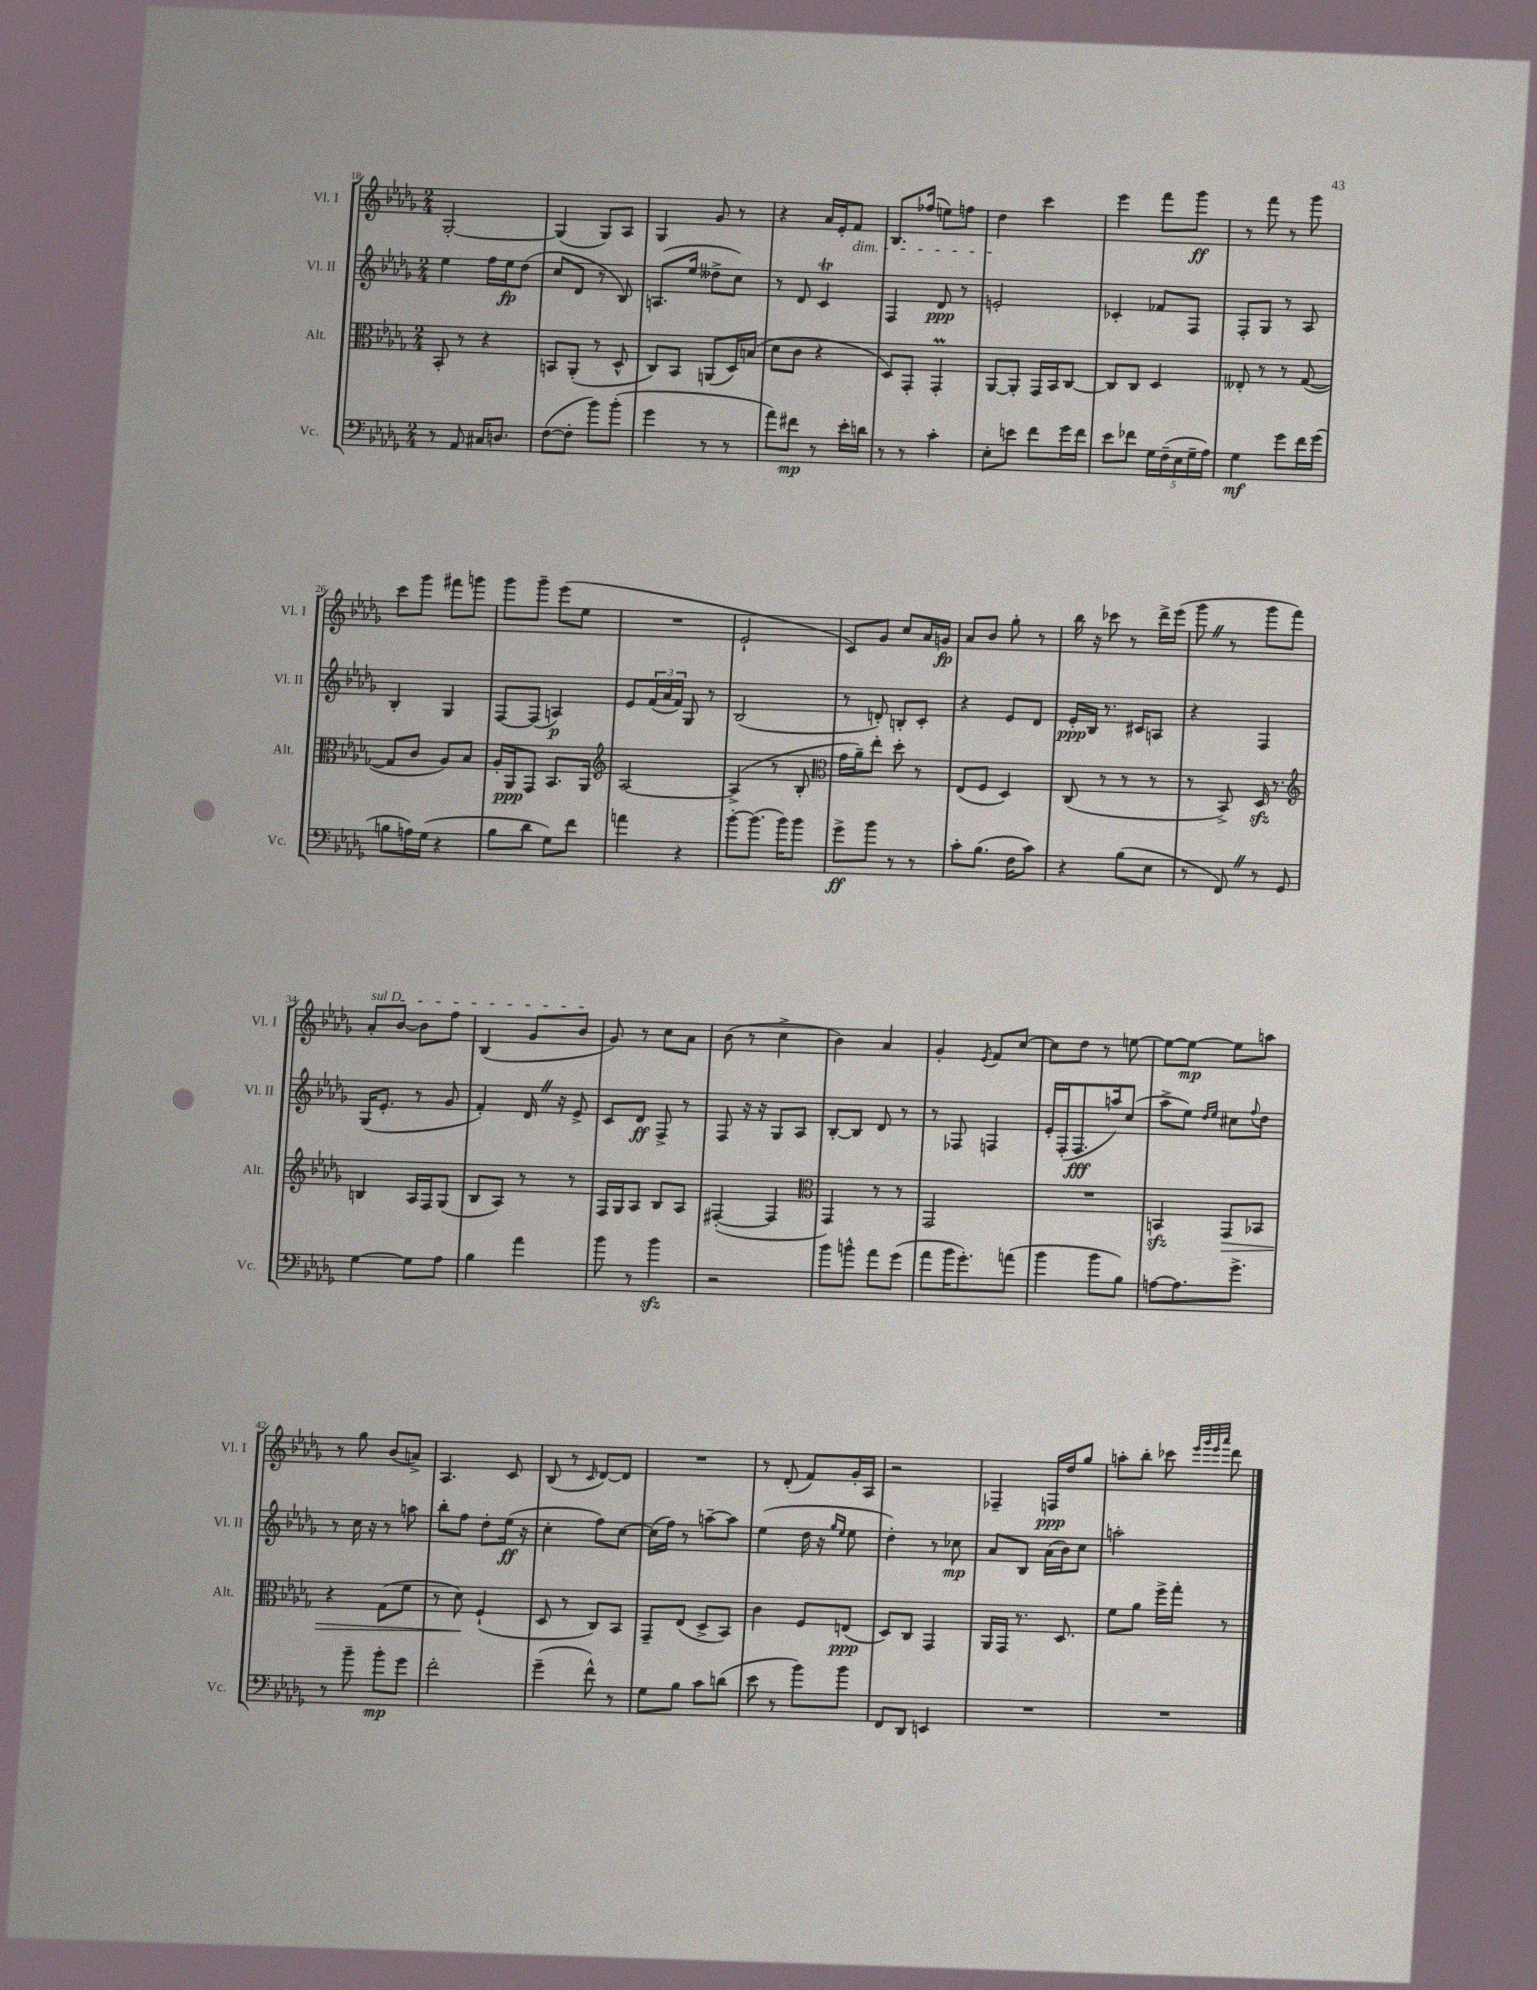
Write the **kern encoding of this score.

**kern	**kern	**kern	**kern
*staff4	*staff3	*staff2	*staff1
*clefF4	*clefC3	*clefG2	*clefG2
*k[b-e-a-d-g-]	*k[b-e-a-d-g-]	*k[b-e-a-d-g-]	*k[b-e-a-d-g-]
*M2/4	*M2/4	*M2/4	*M2/4
8r	8BB-'	4ee-	[2G-'
8AA-	8r	.	.
16C#	4r	16ff	.
8.D	.	16ee-	.
.	.	(8dd-	.
=	=	=	=
([8F	8BB	8cc	(4G-]
8F']	(8AA-'	8d-	.
8b-)	8r	8r	8G-)
(8b-'	8D-^^	8B-)	8A-
=	=	=	=
4g-	8C)	(8.A	4G-
.	8BB-	.	.
.	.	16ee-	.
8r	(8AA	8dd--^	8g-
8r	16D-)	8cc)	8r
.	(16B	.	.
=	=	=	=
8a-)	8d-	8r	4r
8f#	8c	8d-	.
8r	4r	4c	16a-
.	.	.	16e-'
16e-'	.	.	8f
16d	.	.	.
=	=	=	=
8r	8D-)	4F	8.B-
8r	8GG-'	.	.
.	.	.	(16ff-
4c'	4GG-'	8d-	8ee)
.	.	8r	8ff
=	=	=	=
8E-'	[8AA-	2e'	4dd-
8e	8AA-']	.	.
8f	16GG-	.	4ccc
.	16BB-	.	.
16g-	[8C	.	.
16f	.	.	.
=	=	=	=
8e-	8C]	4c-'	4eee-
8f-	8C	.	.
20G-	4D-	8f-	8fff
(20F~	.	.	.
20E-	.	.	.
.	.	8F	8ggg-
20G-~	.	.	.
20A-)	.	.	.
=	=	=	=
4G-	8E--'	8F'	8r
.	8r	8G-	8fff
8g-	8r	8r	8r
16f	([8G-	8A-	8ggg-
(16g-	.	.	.
=	=	=	=
8B	8G-]	4B-'	8ccc
16A)	8c	.	8ggg-
(16G-	.	.	.
4r	8A-)	4G-	8fff#
.	8B-	.	8ggg
=	=	=	=
8B-	16A-'	[8F	8ggg-
.	16AA-	.	.
8d-	8GG-	(8F]	8ggg-~
8G-)	8.BB-	4A)	(8eee-
8f	.	.	8ee-
.	16AA-	.	.
=	=	=	=
*	*clefG2	*	*
4a	[2A-	8e-	2r
.	.	(24f	.
.	.	24a-	.
.	.	24f)	.
4r	.	8G-	.
.	.	8r	.
=	=	=	=
[8b-'	(4A-^]	(2B-	2e-`
(8.b-]	.	.	.
.	8r	.	.
16b-)	.	.	.
8b-	8B-'	.	.
=	=	=	=
*	*clefC3	*	*
8g-^	16g-	8r	8c)
.	16a-~)	.	.
8b-	8ee-'	8d')	8g-
8r	8dd-'	8B'	8cc
8r	8r	8c'	16a-
.	.	.	16g
=	=	=	=
8c'	(8E-	4r	8a-
(8.B-	8F	.	8b-
.	4D-)	8e-	8gg-'
16F	.	.	.
8c)	.	8d-	8r
=	=	=	=
4r	(8C	16e-'	16bb-
.	.	16B-	16r
.	8r	8.r	8ccc-
(8B-	8r	.	8r
.	.	16c#	.
8E-	8r	8A	16ddd-^
.	.	.	(16eee-
=	=	=	=
8r	8r	4r	8ggg-
8FF)	8BB-^)	.	8r
8r	16D-	4F	8ggg-
.	8.r	.	.
8GG-	.	.	8fff)
=	=	=	=
*	*clefG2	*	*
[4G-	4B	(16G-	8a-'
.	.	8.e-'	.
.	.	.	[8b-
8G-]	16A-	8r	8b-]
.	16F	.	.
8A-	(8G-	8g-	8ff
=	=	=	=
4B-	8B-	4f')	(4B-
.	8A-)	.	.
4a-	8r	16d-	8g-
.	.	16r	.
.	8r	8e-^	8b-
=	=	=	=
8b-	16F	8c	8g-)
.	16G-	.	.
8r	8A-	8d-	8r
4b-	8B-	8F^	8cc
.	8A-	8r	8a-
=	=	=	=
2r	([4F#'	8F	(8b-
.	.	16r	8r
.	.	16r	.
.	4F#]	8G-	4cc^
.	.	8A-	.
=	=	=	=
*	*clefC3	*	*
8b-	4GG-)	[8B-'	4b-)
8b^^	.	8B-]	.
8a-	8r	8d-	4a-
(8g-	8r	8r	.
=	=	=	=
8a-	2GG-	8r	4g-'
16b-	.	8F-	.
8.g-')	.	.	.
.	.	.	8qe-
.	.	4F	8f
(8a	.	.	[8cc
=	=	=	=
4b-	2r	16e-'	8cc]
.	.	(16F'	.
.	.	8.F	8dd-
8b-	.	.	8r
.	.	16aa)	.
8B-)	.	(8cc	[8ee
=	=	=	=
[8A	4BB	8aa-^	8ee_
8.A]	.	8ee-)	8ee_
.	.	16qqdd-	.
.	.	16qqee-	.
.	8GG-	8cc#	8ee]
8.g-^	.	.	.
.	.	8qqff	.
.	8BB-	8dd-	8aa
=	=	=	=
8r	4r	8r	8r
8b-~	.	16cc	8gg-
.	.	16r	.
8b-'	(8G-	8r	(8b-
8g-	8f	8aa	8a^)
=	=	=	=
2f'	8r	8bb-'	4.A-
.	8d-)	8ff	.
.	(4F`	8dd-'	.
.	.	(16ee-	8c
.	.	16r	.
=	=	=	=
(4g-~	8D-	4cc'	(8B-
.	8r	.	8r
.	.	.	16qqc
8f^^)	8C)	8ff)	[8d-)
8r	8BB-	[8cc	8d-]
=	=	=	=
8G-	8GG-~	(16cc]	2r
.	.	16ff)	.
8B-	(8E-	8r	.
8c	8D-^	[8aa~	.
(8d	8BB-)	8aa]	.
=	=	=	=
8e-	4c	(4ee-	8r
8r	.	.	(8d-'
8b-)	8F	16dd-	8f)
.	.	16r	.
.	.	16qqgg-	.
.	.	16qqee-	.
8b-	(8E	8ee-	16g-'
.	.	.	16A-
=	=	=	=
8FF	8D-)	4dd-')	2r
8DD-	8C	.	.
4EE	4GG-	8r	.
.	.	8cc-	.
=	=	=	=
2r	16AA-	8a-	4F-~
.	16GG-	.	.
.	8.r	8B-	.
.	.	(16a-	16F
.	8.D-	16b-)	16dd-
.	.	8cc	8gg-
=	=	=	=
2r	8f	2aa'	8aa'
.	8a-	.	8bb-'
.	16ff^	.	8ccc-
.	16gg-'	.	.
.	.	.	32qqeee-
.	.	.	32qqggg-
.	.	.	32qqeee-
.	.	.	32qqaaa-
.	8r	.	8ddd-
==	==	==	==
*-	*-	*-	*-
